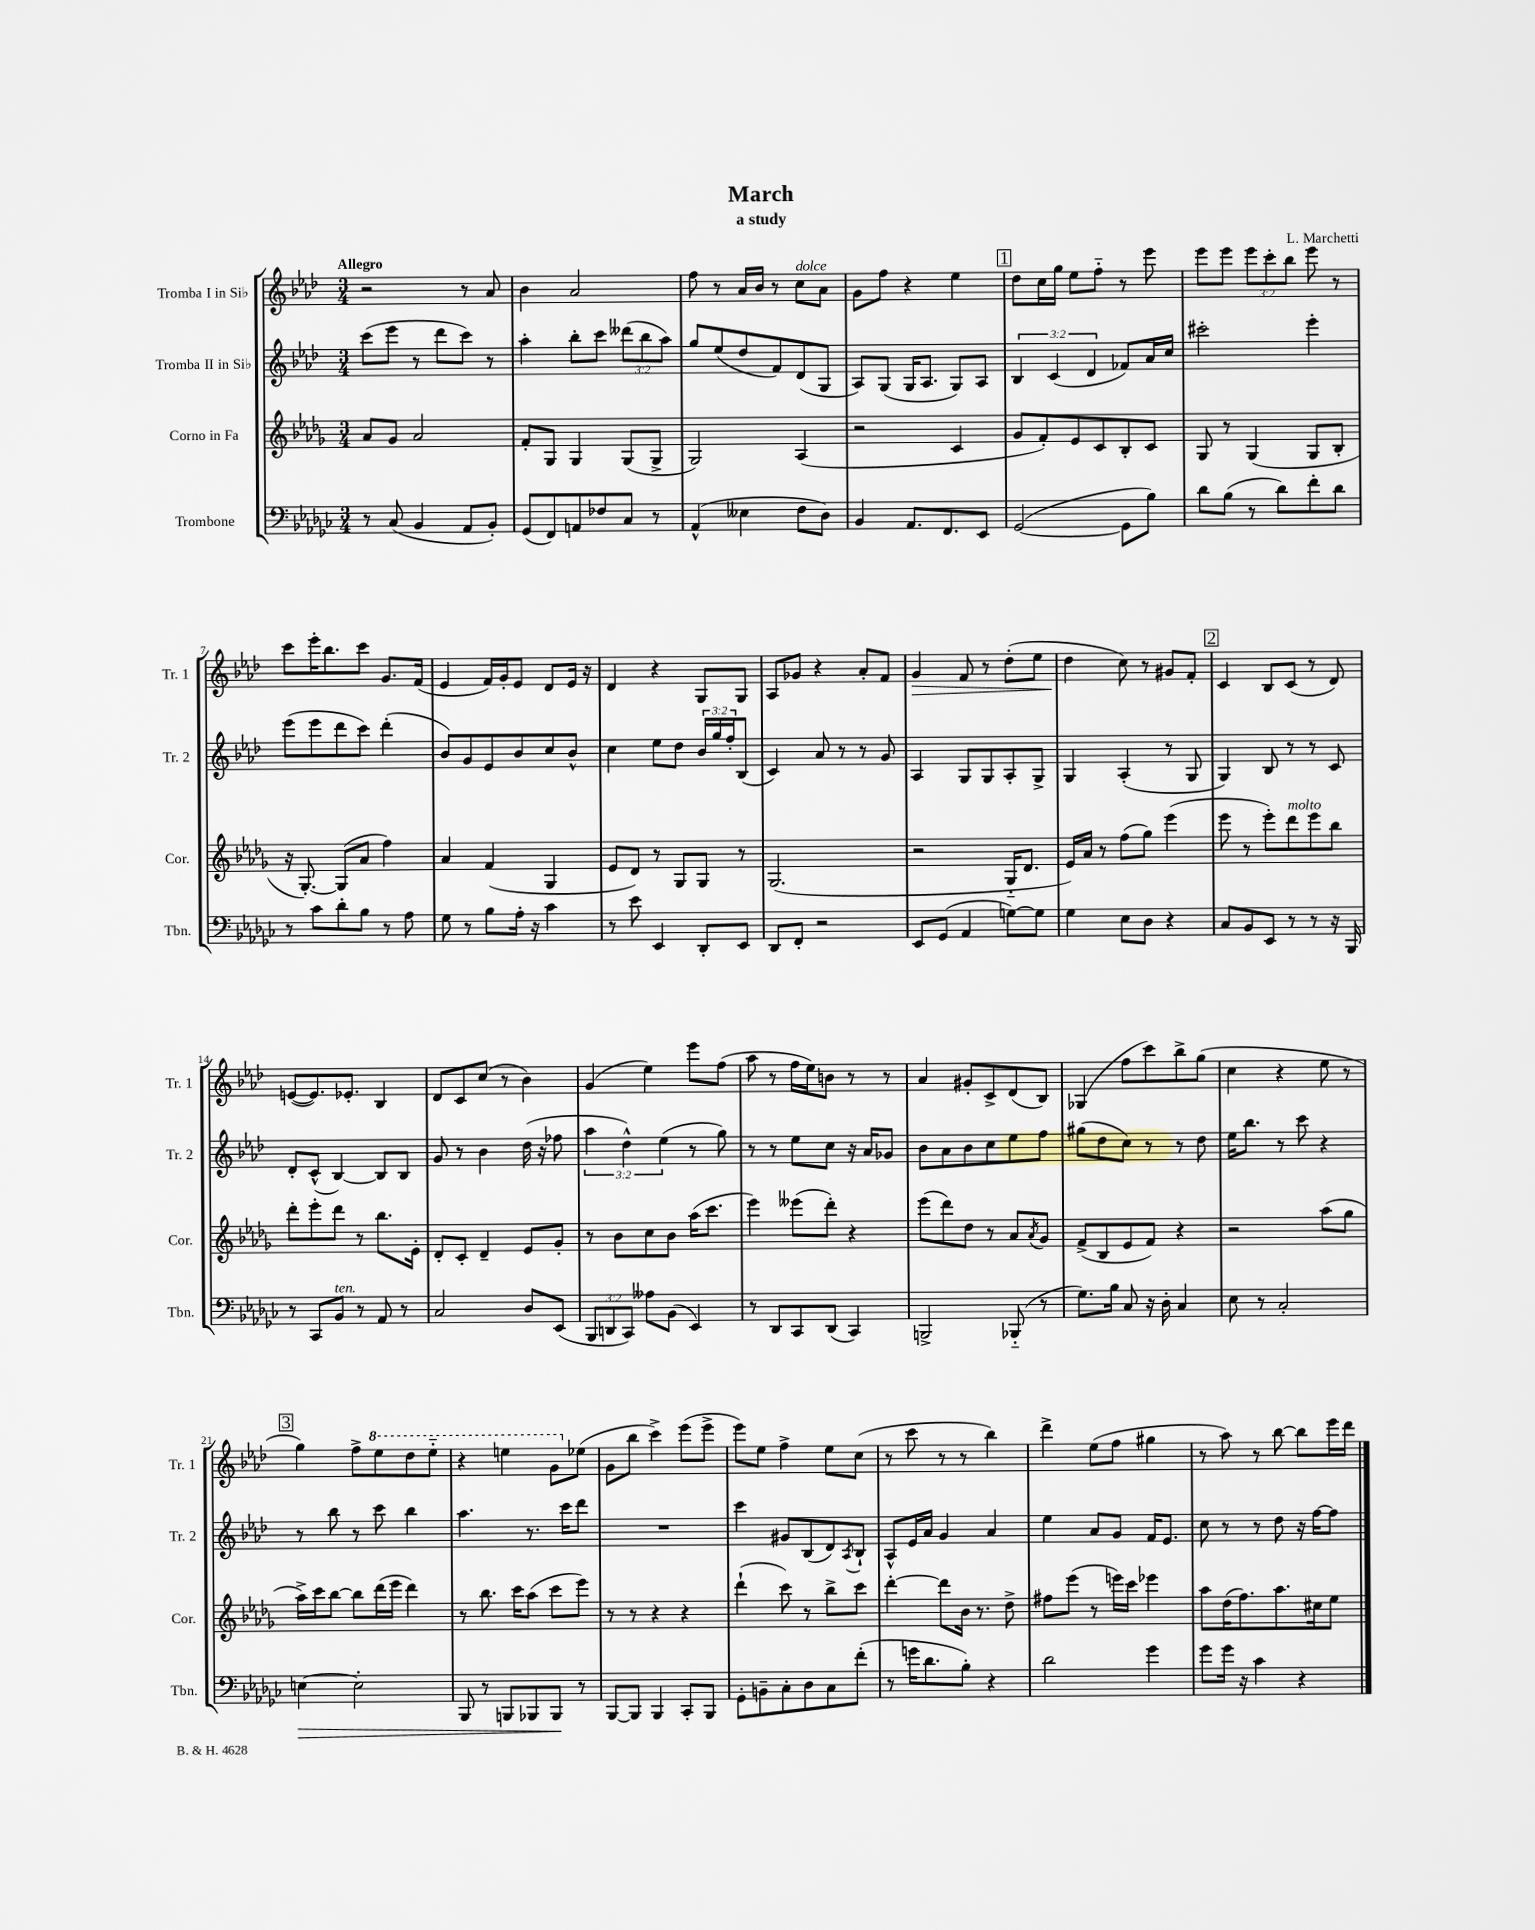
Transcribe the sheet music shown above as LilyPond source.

\header { title = "March" composer = "L. Marchetti" subtitle = "a study" }
<<
\new StaffGroup <<
\new Staff = "s0" \with { instrumentName = "Tromba I in Sib" shortInstrumentName = "Tr. 1" } {
    \clef treble \key aes \major \numericTimeSignature \time 3/4 \override Staff.TupletNumber.text = #tuplet-number::calc-fraction-text \tempo "Allegro"
    r2 r8 aes'8 |
    bes'4 aes'2 |
    f''8 r8 aes'16 bes'16 r8 c''8^\markup { \italic "dolce" } aes'8 |
    g'8 f''8 r4 ees''4 |
    \mark \markup { \box "1" } des''8 c''16 g''16 ees''8 f''8-_ r8 ees'''8 |
    ees'''8 ees'''8 \tuplet 3/2 { ees'''8 c'''8-. bes''8 } ees'''8 r8 |
    c'''8 ees'''16-. bes''8. c'''8 g'8. f'16( |
    ees'4 f'16) g'16-. ees'8 des'8 ees'16 r16 |
    des'4 r4 g8 g8 |
    aes8 ges'8 r4 aes'8-. f'8 |
    g'4\> f'8 r8 des''8-.( ees''8 |
    des''4\! c''8) r8 gis'8 f'8-. |
    \mark \markup { \box "2" } c'4 bes8 c'8( r8 des'8) |
    e'8~( e'8.) ees'8.-. bes4 |
    des'8 c'8 c''8( r8 bes'4) |
    g'4( ees''4) ees'''8 f''8( |
    aes''8 r8 f''16 ees''16) b'8 r8 r8 |
    aes'4 gis'8-. c'8-> des'8( bes8) |
    ges4( f''8 c'''8) bes''8-> g''8( |
    c''4 r4 ees''8 r8 |
    \mark \markup { \box "3" } g''4) f''8-> \ottava #1 ees'''8 des'''8 ees'''8-_ |
    r4 e'''4 g''8 \ottava #0 ees''!8( |
    g'8 bes''8 c'''4->) ees'''8( ees'''8-> |
    ees'''8) ees''8 f''4-> ees''8 c''8( |
    r8 c'''8 r8 r8 bes''4) |
    des'''4-> ees''8( f''8 gis''4 |
    r8 aes''8) r8 bes''8~ bes''8 ees'''16 des'''16 \bar "|." |
}
\new Staff = "s1" \with { instrumentName = "Tromba II in Sib" shortInstrumentName = "Tr. 2" } {
    \clef treble \key aes \major \numericTimeSignature \time 3/4 \override Staff.TupletNumber.text = #tuplet-number::calc-fraction-text
    c'''8( ees'''8 r8 des'''8 c'''8) r8 |
    aes''4-. bes''8-. c'''8 \tuplet 3/2 { deses'''8( bes''8 aes''8) } |
    g''8 ees''8( des''8 f'8) des'8( g8 |
    aes8) g8( g16 aes8. g8) aes8 |
    \mark \markup { \box "1" } \tuplet 3/2 { bes4 c'4( des'4 } fes'8) aes'16 c''16 |
    cis'''2-. ees'''4-. |
    ees'''8( ees'''8 des'''8 c'''8) des'''4-.( |
    bes'8) g'8 ees'8 bes'8 c''8 bes'8-^ |
    c''4 ees''8 des''8 \tuplet 3/2 { bes'16 g''16 f''16-. } bes8( |
    c'4) aes'8 r8 r8 g'8 |
    aes4 g8 g8 aes8-. g8-> |
    g4 aes4-.( r8 g8 |
    \mark \markup { \box "2" } g4) bes8 r8 r8 c'8 |
    des'8-. c'8-^( bes4~) bes8 bes8 |
    g'8 r8 bes'4 des''16( r16 fes''8 |
    \tuplet 3/2 { aes''4 des''4-^) ees''4( } r8 g''8) |
    r8 r8 ees''8 c''8 r16 aes'16 ges'8 |
    bes'8 aes'8 bes'8 c''8 ees''8 f''8 |
    gis''8( des''8 c''8) r8 r8 des''8 |
    ees''16 bes''8. r8 c'''8 r4 |
    \mark \markup { \box "3" } r8 bes''8 r8 c'''8 bes''4 |
    aes''4. r8. c'''16 des'''8 |
    R2. |
    c'''4 gis'8 bes8( des'8) \acciaccatura { aes8 } bes8-! |
    aes8-^ ees'16 aes'16 g'4 aes'4 |
    ees''4 aes'8 g'8 f'16 ees'8. |
    c''8 r8 r8 des''8 r16 f''16~ f''8 \bar "|." |
}
\new Staff = "s2" \with { instrumentName = "Corno in Fa" shortInstrumentName = "Cor." } {
    \clef treble \key des \major \numericTimeSignature \time 3/4
    aes'8 ges'8 aes'2 |
    f'8-. ges8 ges4 ges8( ges8-> |
    ges2) aes4( |
    r2 c'4 |
    \mark \markup { \box "1" } ges'8 f'8-.) ees'8 c'8 bes8-. c'8 |
    ges8 r8 ges4( ges8 bes8-. |
    r16 ges8.~-.) ges8( aes'8 f''4) |
    aes'4 f'4( ges4 |
    ees'8 des'8) r8 ges8 ges8 r8 |
    ges2.( |
    r2 ges16-_ des'8. |
    ees'16) aes'16 r8 f''8( ges''8) ees'''4( |
    \mark \markup { \box "2" } ees'''8 r8 ees'''8-.) des'''8^\markup { \italic "molto" } ees'''8 bes''8 |
    des'''8-. ees'''8-. des'''8 r8 bes''8. ees'16-. |
    des'8-. c'8-. des'4-- ees'8 ges'8-. |
    r8 bes'8 c''8 bes'8 aes''16( c'''8. |
    ees'''4) eeses'''8( des'''8-.) r4 |
    ees'''8( des'''8) des''8 r8 aes'8 \acciaccatura { aes'8 } ges'8 |
    f'8->( bes8 ees'8 f'8) r4 |
    r2 aes''8( ges''8 |
    \mark \markup { \box "3" } aes''16->) c'''16 bes''8~ bes''8 des'''16( ees'''16 des'''4) |
    r8 bes''8. c'''16 aes''8( c'''8 ees'''8) |
    r8 r8 r4 r4 |
    des'''4-!( c'''8) r8 bes''8-> c'''8 |
    des'''4~-. des'''8 bes'16 r8. des''8-> |
    fis''8 ees'''8( r8 e'''16) c'''16 ees'''4 |
    aes''8 des''16( f''8.) aes''8. cis''16 ees''8 \bar "|." |
}
\new Staff = "s3" \with { instrumentName = "Trombone" shortInstrumentName = "Tbn." } {
    \clef bass \key ges \major \numericTimeSignature \time 3/4 \override Staff.TupletNumber.text = #tuplet-number::calc-fraction-text
    r8 ces8( bes,4 aes,8 bes,8-.) |
    ges,8( f,8) a,8 fes8 ces8 r8 |
    aes,4-^( eeses4 f8 des8) |
    bes,4 aes,8. f,8. ees,8 |
    \mark \markup { \box "1" } ges,2~( ges,8 bes8) |
    des'8 bes8( r8 des'8) f'8-. des'8 |
    r8 ces'8 des'8-. bes8 r8 aes8 |
    ges8 r8 bes8 aes16-. r16 ces'4 |
    r8 ees'8 ees,4 des,8-. ees,8 |
    des,8 f,8-. r2 |
    ees,8 ges,8( aes,4 g8~) g8 |
    ges4 ees8 des8 r4 |
    \mark \markup { \box "2" } ces8 bes,8 ees,8 r8 r8 r16 bes,,16 |
    r8 ces,8 bes,8^\markup { \italic "ten." } r8 aes,8 r8 |
    ces2 des8 ees,8( |
    \tuplet 3/2 { bes,,8 d,8 ces,8) } aeses8 bes,8( ees,4) |
    r8 des,8 ces,8 des,8( ces,4) |
    b,,2-> bes,,8-_( r8 |
    ges8.) bes16 ces8 r16 des16-. ces4 |
    ees8 r8 ces2-. |
    \mark \markup { \box "3" } e4~\> e2-. |
    bes,,8 r8 b,,8 bes,,8 bes,,8\! r8 |
    bes,,8~ bes,,8 bes,,4 ces,8-. bes,,8 |
    ges,8-. b,8-- ces8-. des8 ces8 f'8-.( |
    r8 g'16 des'8. bes8-.) r4 |
    des'2 ges'4 |
    ges'8 ges'16 r16 ces'4 r4 \bar "|." |
}
>>
>>
